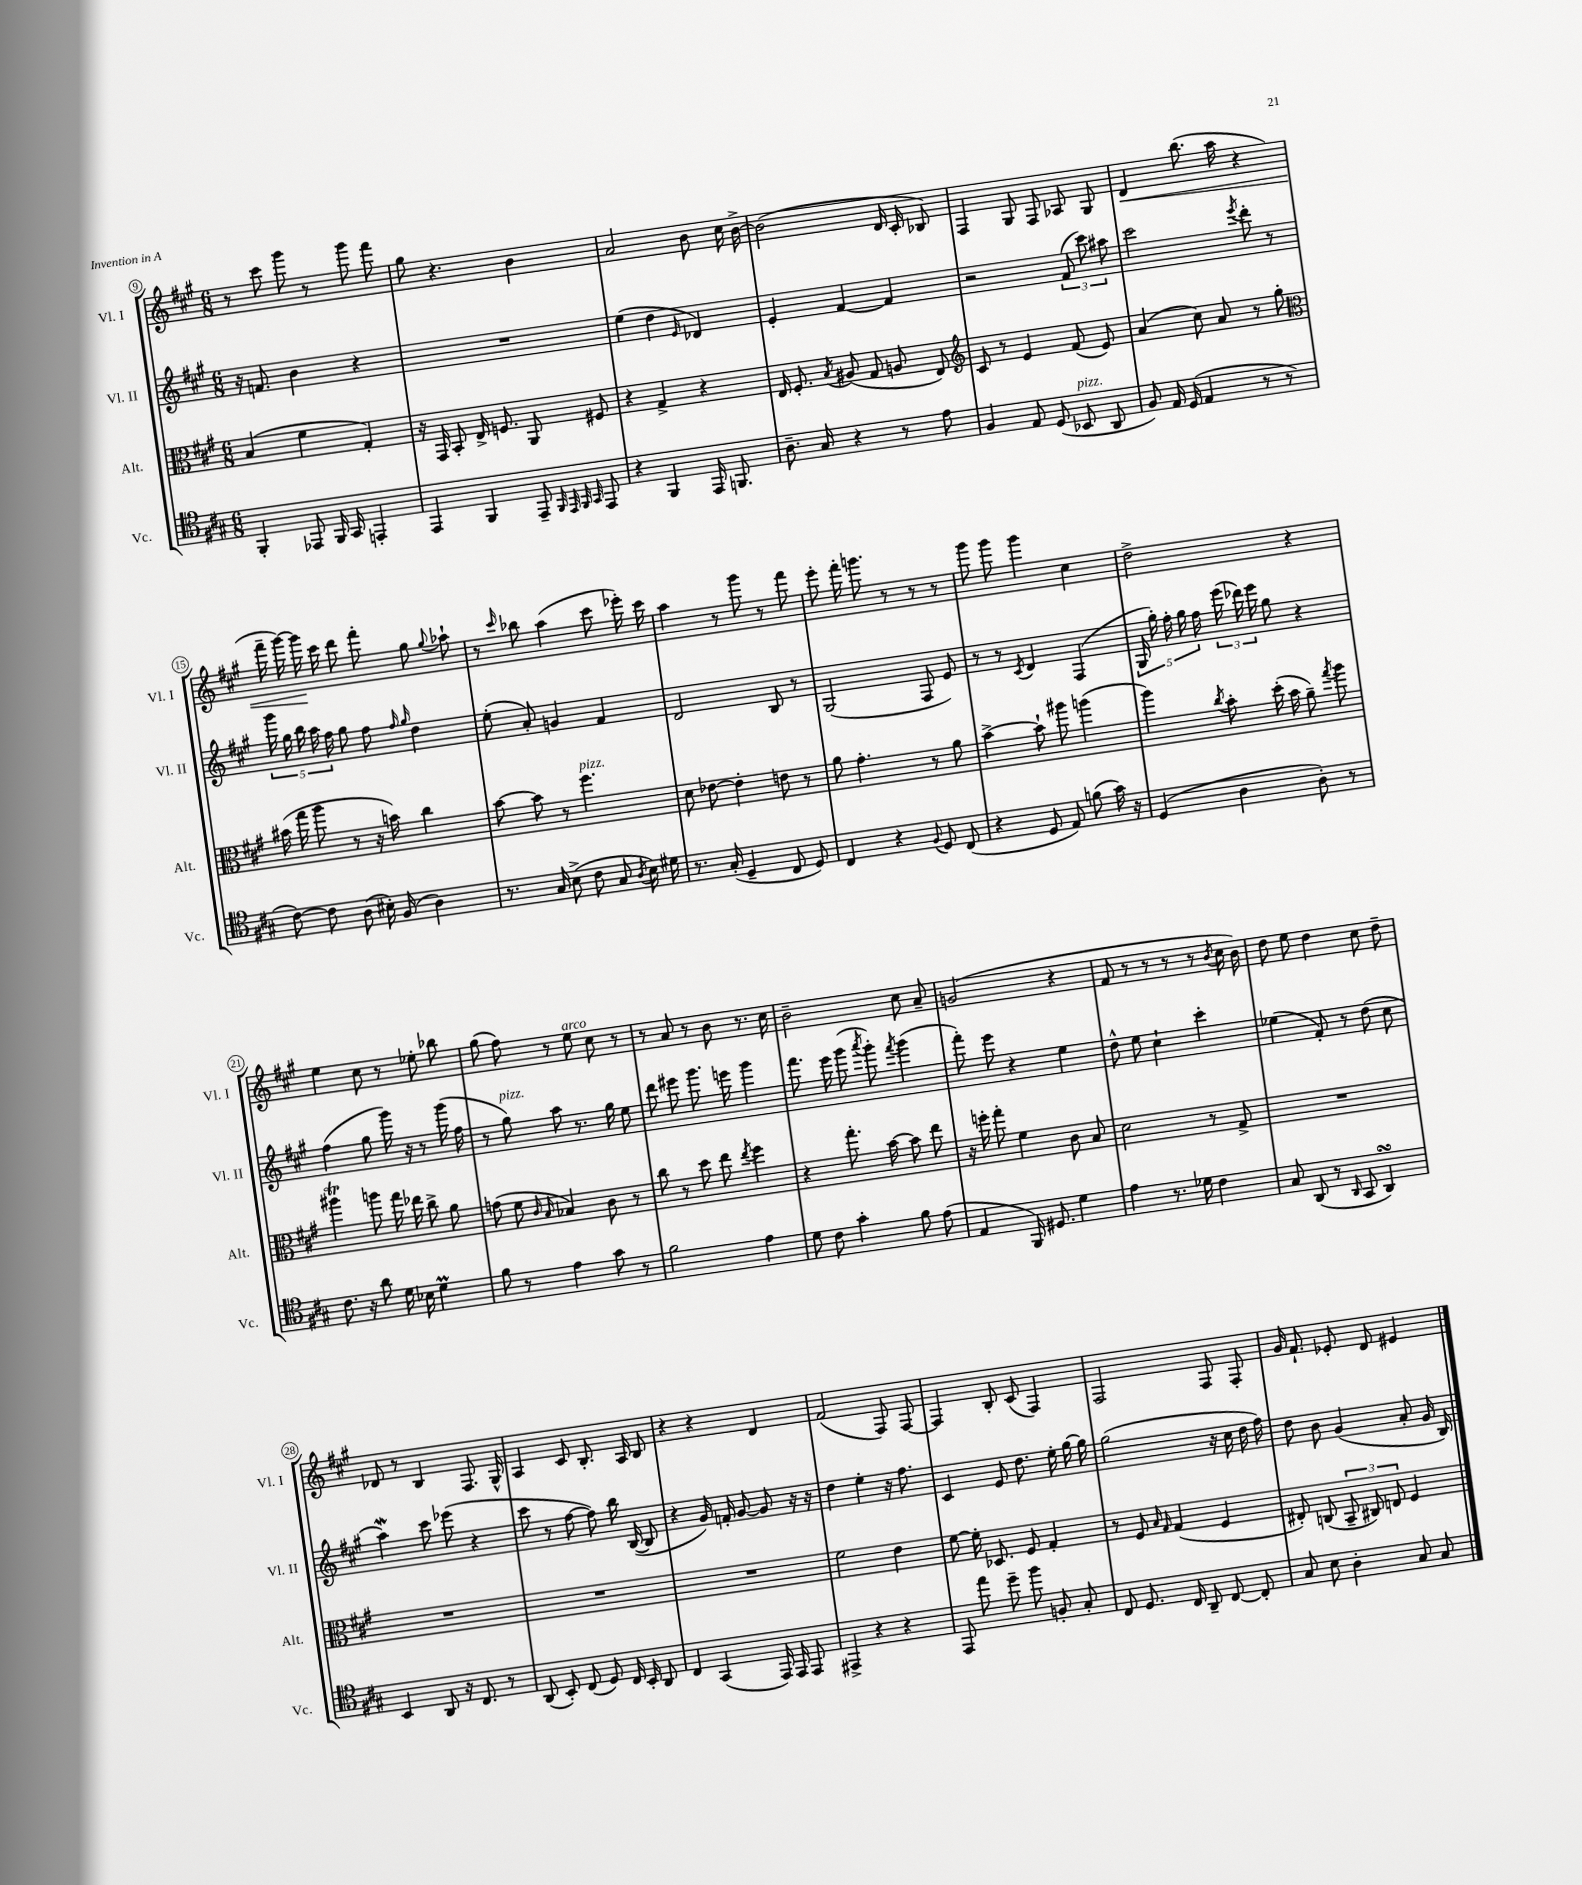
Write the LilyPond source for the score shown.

<<
\new StaffGroup <<
\new Staff = "s0" \with { instrumentName = "Vl. I" shortInstrumentName = "Vl. I" } {
    \clef treble \key a \major \numericTimeSignature \time 6/8
    \autoBeamOff r8 cis'''8 gis'''8 r8 gis'''8 fis'''8 |
    gis''8 r4. b'4 |
    a'2 b'8 cis''16 b'16~-> |
    b'2( d'16 cis'16-. bes8) |
    fis4 gis8 fis8 aes8 gis8 |
    d'4\< b''8.( a''16 r4 |
    fis'''16-- gis'''16~) gis'''16\! cis'''16 d'''8 fis'''8-. gis''8 \appoggiatura { gis''8 } aes''8-! |
    r8 \grace { cis'''16 } bes''8 a''4( cis'''8 ees'''16-.) cis'''16 |
    a''4 r8 gis'''8 r8 fis'''8 |
    e'''8-. fis'''16-. g'''8. r8 r8 r8 |
    gis'''8 gis'''8 gis'''4 cis''4 |
    d''2-> r4 |
    e''4 cis''8 r8 ees''8-. bes''8 |
    gis''8( fis''8) r8 e''8^\markup { \italic "arco" } cis''8 r8 |
    r8 a'8 r8 b'8 r8. cis''16 |
    b'2-- cis''8 a'8-- |
    g'2( r4 |
    fis'8 r8 r8 r8 r8 \acciaccatura { b'8 } cis''16 b'16) |
    d''8 e''8 d''4 cis''8 d''8-- |
    des'8 r8 b4 fis8. gis16-^ |
    a4 cis'8 b8.-. a16 b8 |
    r4 r4 d'4 |
    fis'2( fis8) fis8~ |
    fis4 b8-. cis'8( fis4) |
    fis2 fis8 fis8-. |
    gis'16 fis'8.-! ees'8-. d'8 eis'4 \bar "|." |
}
\new Staff = "s1" \with { instrumentName = "Vl. II" shortInstrumentName = "Vl. II" } {
    \clef treble \key a \major \numericTimeSignature \time 6/8
    \autoBeamOff r16 f'8. b'4 r4 |
    R2. |
    e''4( d''4 \grace { e'16 } des'4) |
    e'4-. fis'4~ fis'4 |
    r2 \tuplet 3/2 { fis'8( cis'''8) ais''8 } |
    cis'''2 \acciaccatura { e'''8 } d'''8-. r8 |
    \tuplet 5/4 { gis'''16 gis''16 b''16 a''16 fis''16 } gis''8 fis''8 \grace { fis''16 gis''16 } d''4 |
    e''8-.( a'8-.) g'4 fis'4 |
    d'2 b8 r8 |
    gis2( fis8 e'8) |
    r8 r8 \acciaccatura { cis'8 } d'4 fis4( |
    \tuplet 5/4 { gis16 gis''16-.) fis''16-. gis''16 fis''16 } \tuplet 3/2 { e'''16( des'''16) e'''16 } gis''8 r4 |
    fis''4( gis''8 gis'''16) r16 r8 gis'''16( fis''16 |
    r8 gis''8^\markup { \italic "pizz." }) a''8 r8. gis''16 e''8 |
    d'''8 eis'''8 gis'''8. e'''16 gis'''4 |
    fis'''8. e'''16 gis'''8( \acciaccatura { a'''8 } gis'''8-.) \acciaccatura { fis'''8 } gis'''4( |
    fis'''8-.) e'''8 r4 e''4 |
    d''8-^ e''8 cis''4-! cis'''4-. |
    ees''4( fis'8-.) r8 d''8( cis''8 |
    a''4\mordent) cis'''8 ees'''8( r4 |
    cis'''8 r8 fis''8~ fis''8) b''16 b16~( b8 |
    r4 gis'16) f'16-. gis'8~ gis'8 r16 r16 |
    d''4 e''4-. r16 fis''8. |
    cis'4 e'8 d''8. e''16-. gis''16~ gis''16 |
    gis''2( r16 cis''16 d''16 fis''16) |
    d''8 b'8 gis'4( a'8-. gis'16 b16) \bar "|." |
}
\new Staff = "s2" \with { instrumentName = "Alt." shortInstrumentName = "Alt." } {
    \clef alto \key a \major \numericTimeSignature \time 6/8
    \autoBeamOff b4( fis'4 gis4-.) |
    r16 gis,16 b,8-. e16-> f8. a,8 fis8 |
    r4 gis4-> r4 |
    e16 fis8.-. \acciaccatura { b8 } ais8( gis8 a8 e8) |
    \clef treble cis'8 r8 e'4 fis'8( e'8) |
    a'4( cis''8) a'8 r8 gis''8-. |
    \clef alto bis'16( gis''16 a''8 r8 r16 b'16) cis''4 |
    b'8~ b'8 r8 fis''4.^\markup { \italic "pizz." } |
    d'8 ees'8~ ees'4-. e'8 r8 |
    a'8 gis'4.-. r8 a'8 |
    b'4~-> b'8-! ais''8 a''4( |
    a''4) \acciaccatura { cis''8 } b'8-. d''16-.( b'16 a'8--) \acciaccatura { gis''8 } a''8 |
    ais''4\trill a''8 gis''16 ees''16 cis''8-> a'8 |
    g'8( fis'8 \grace { cis'16 b16 } bes4) cis'8 r8 |
    cis''8 r8 d''8 e''8 \acciaccatura { e''8 } fis''4 |
    r4 gis''8.-. b'16~ b'8 e''8 |
    r16 f''16-. gis''8-. fis'4 cis'8 b8 |
    d'2 r8 gis8-> |
    R2. |
    R2. |
    R2. |
    R2. |
    fis'2 e'4 |
    fis'8~ fis'16-. des8. fis8 gis4-. |
    r8 fis8 \grace { b16 gis16 } gis4( fis4 |
    eis8-.) c8( \tuplet 3/2 { b,8-- cis8) e8 } fis4 \bar "|." |
}
\new Staff = "s3" \with { instrumentName = "Vc." shortInstrumentName = "Vc." } {
    \clef tenor \key a \major \numericTimeSignature \time 6/8
    \autoBeamOff fis,4-. ees,8 fis,16 gis,16 e,4-. |
    e,4 fis,4 e,8-- \grace { fis,32 e,32 fis,32 gis,32 } e,8 |
    r4 fis,4 e,16 f,8. |
    a8.-- gis16 r4 r8 e'8 |
    fis4 e8 d8( bes,8^\markup { \italic "pizz." } a,8 |
    fis8) e16 d16( e4 r8 r8 |
    cis'8~) cis'8 a8( bis16-.) fis16( a4) |
    r8. gis16 b8->( cis'8 gis8 \acciaccatura { a8 } b16) dis'16 |
    r8. gis16-.( d4-- cis8 d8) |
    cis4 r4 \appoggiatura { fis8 } d8 cis8( |
    r4 d8 e8) f'8( gis'16) r16 |
    d4( a4 a8-.) r8 |
    cis'8. r16 a'8 d'16 bes16 d'4\prall |
    fis'8 r8 e'4 gis'8 r8 |
    fis'2 e'4 |
    d'8 cis'8 gis'4-. fis'8 e'8( |
    e4 fis,16) dis8. d'4 |
    e'4 r8. des'16 cis'4 |
    gis8 a,8( r8 \grace { a,16 } gis,8 a,4\turn) |
    b,4 a,8 r16 cis8. r8 |
    a,8( b,8-.) cis8( d8) cis16 b,16-. a,8 |
    cis4 gis,4( e,16) e,16 e,8 |
    eis,4-> r4 r4 |
    e,8 e''8 d''8-- fis''8 f8-. gis8-. |
    cis8 d8. cis16 a,8-- cis8~ cis8-. |
    gis8 b8 a4-. gis8 gis8 \bar "|." |
}
>>
>>
\layout { \context { \Score currentBarNumber = #9 \override BarNumber.stencil = #(make-stencil-circler 0.1 0.3 ly:text-interface::print) } }
